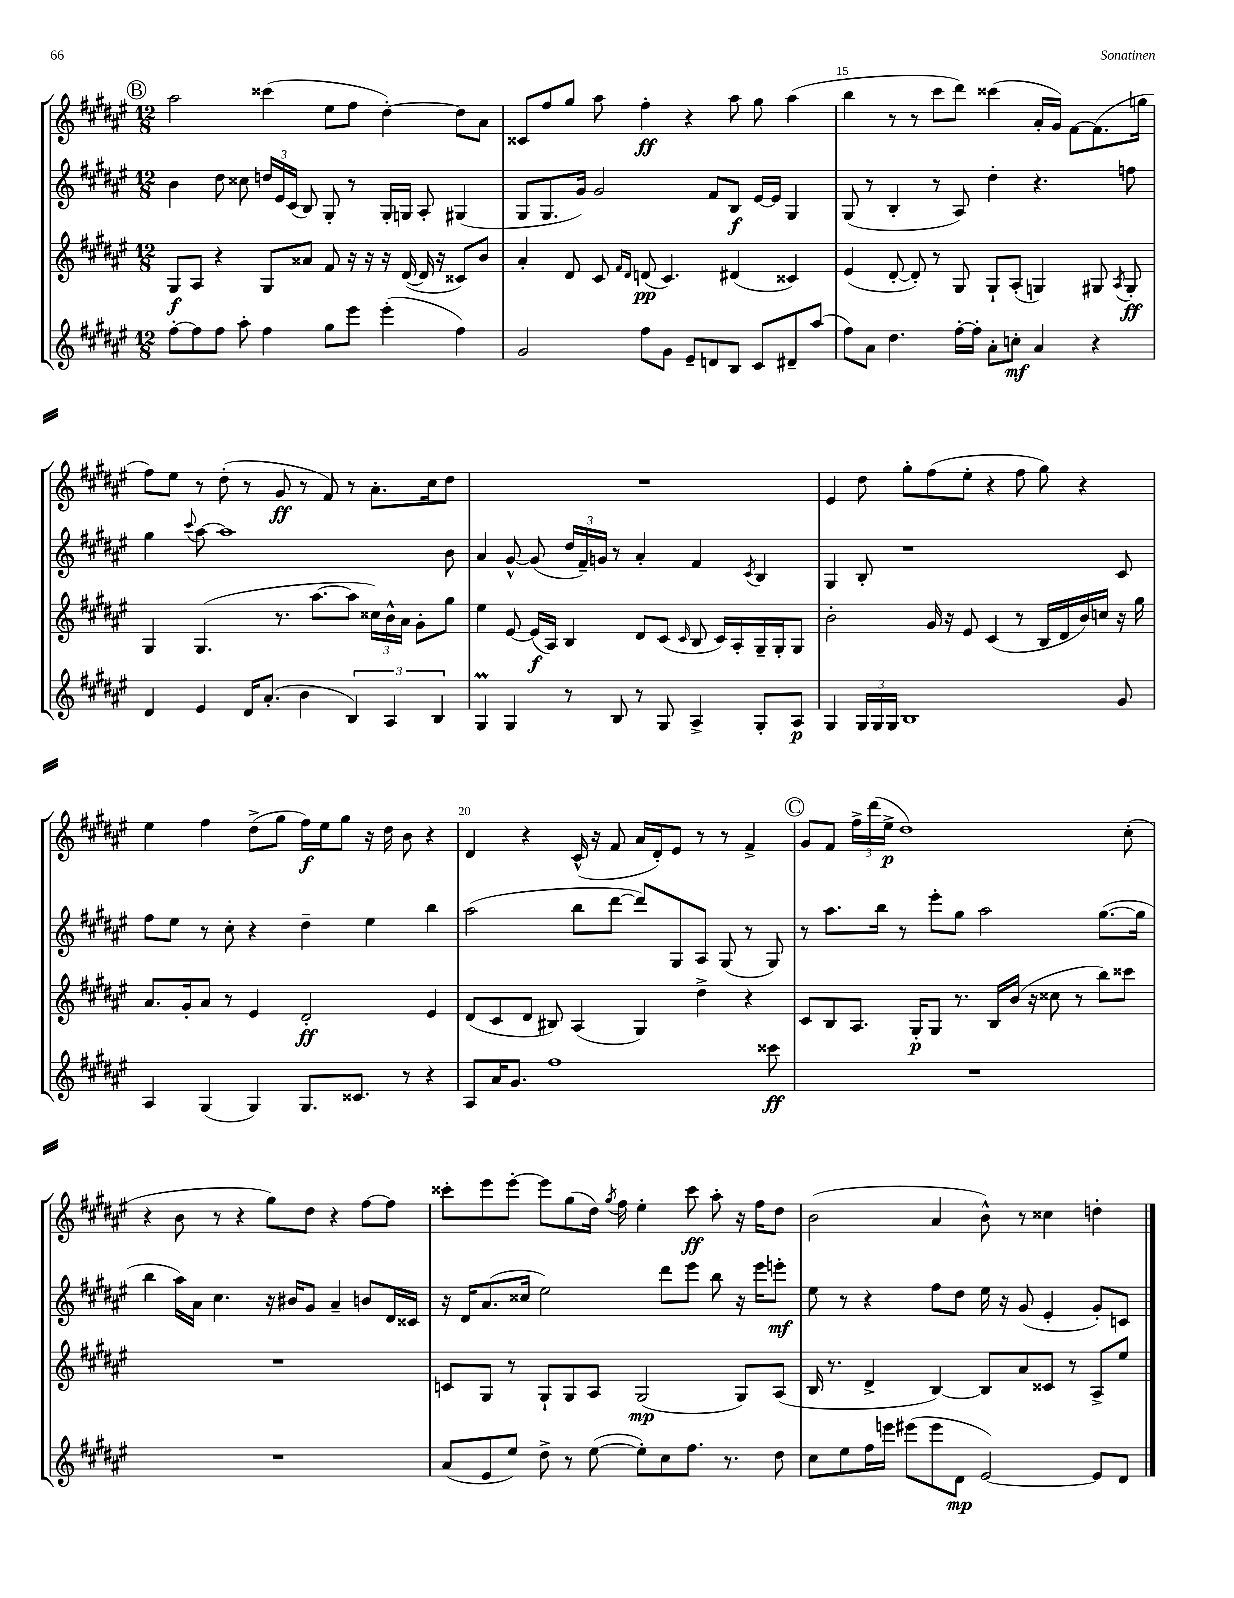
<<
\new StaffGroup <<
\new Staff = "s0" {
    \clef treble \key fis \major \numericTimeSignature \time 12/8
    \autoBeamOff \mark \markup { \circle "B" } ais''2 cisis'''4( eis''8[ fis''8] dis''4~-.) dis''8[ ais'8] |
    cisis'8[ fis''8 gis''8] ais''8 fis''4-.\ff r4 ais''8 gis''8 ais''4( |
    b''4 r8 r8 cis'''8[ dis'''8]) cisis'''4( ais'16[-. gis'16]) fis'8[~ fis'8.( g''16] |
    fis''8[) eis''8] r8 dis''8-.( r8 gis'8\ff r8 fis'8) r8 ais'8.[-. cis''16 dis''8] |
    R1. |
    eis'4 dis''8 gis''8[-. fis''8( eis''8]-. r4 fis''8 gis''8) r4 |
    eis''4 fis''4 dis''8[->( gis''8] fis''16[\f) eis''16 gis''8] r16 dis''16 b'8 r4 |
    dis'4 r4 cis'16-^( r16 fis'8 ais'16[ dis'16-.) eis'8] r8 r8 fis'4-> |
    \mark \markup { \circle "C" } gis'8[ fis'8] \tuplet 3/2 { fis''16[-> dis'''16( eis''16]->\p } dis''1) cis''8-.( |
    r4 b'8 r8 r4 gis''8[) dis''8] r4 fis''8[~ fis''8] |
    cisis'''8[-. eis'''8 eis'''8]~-. eis'''8[ gis''8( dis''16]) \acciaccatura { gis''8 } fis''16 eis''4-. cisis'''8\ff ais''8-. r16 fis''16[ dis''8] |
    b'2( ais'4 b'8-^) r8 cisis''4 d''4-. \bar "|." |
}
\new Staff = "s1" {
    \clef treble \key fis \major \numericTimeSignature \time 12/8
    \autoBeamOff \mark \markup { \circle "B" } b'4 dis''8 cisis''8 \tuplet 3/2 { d''16[ eis'16 cis'16]( } b8) gis8-. r8 gis16[-. g16] ais8-. gis4( |
    gis8[ gis8. gis'16]) gis'2 fis'8[ b8]\f eis'16[~ eis'16] gis4 |
    gis8( r8 b4-. r8 ais8) dis''4-. r4. f''8 |
    gis''4 \appoggiatura { cis'''8 } ais''8~ ais''1 b'8 |
    ais'4 gis'8~-^ gis'8( \tuplet 3/2 { dis''16[ fis'16--) g'16] } r8 ais'4-. fis'4 \acciaccatura { cis'8 } b4 |
    gis4 b8-. r1 cis'8 |
    fis''8[ eis''8] r8 cis''8-. r4 dis''4-- eis''4 b''4 |
    ais''2( b''8[ dis'''8]~ dis'''8[) gis8 ais8] gis8( r8 gis8) |
    \mark \markup { \circle "C" } r8 ais''8.[ b''16] r8 eis'''8[-. gis''8] ais''2 gis''8.[~( gis''16] |
    b''4 ais''16[) ais'16] cis''4. r16 bis'16[ gis'8] ais'4-- b'8[ dis'16 cisis'16] |
    r16 dis'16[ ais'8.( cisis''16] eis''2) dis'''8[ eis'''8] b''8 r16 eis'''16[ e'''8]-.\mf |
    eis''8 r8 r4 fis''8[ dis''8] eis''16 r16 gis'8( eis'4-. gis'8[-.) c'8] \bar "|." |
}
\new Staff = "s2" {
    \clef treble \key fis \major \numericTimeSignature \time 12/8
    \autoBeamOff \mark \markup { \circle "B" } gis8[\f ais8] r4 gis8[ aisis'8] fis'8 r16 r16 r16 dis'16~( dis'16 r16 cisis'8[) b'8] |
    ais'4-. dis'8 cis'8 \grace { fis'16[ dis'16] } d'8\pp( cis'4.) dis'4( cisis'4) |
    eis'4( dis'8~-. dis'8-.) r8 gis8 gis8[-! ais8]-.( g4) gis8 \acciaccatura { ais8 } gis8-.\ff |
    gis4 gis4.( r8. ais''8.[~ ais''8] \tuplet 3/2 { cisis''16[) b'16-^ ais'16] } gis'8[-. gis''8] |
    eis''4 eis'8~ eis'16[\f( ais16]) b4 dis'8[ cis'8]( \grace { cis'16 } b8 cis'16[) ais16-. gis16-- gis16-. gis8] |
    b'2-. gis'16 r16 eis'8 cis'4( r8 b16[ dis'16 b'16) c''16] r16 gis''16 |
    ais'8.[ gis'16-. ais'8] r8 eis'4 dis'2-.\ff eis'4 |
    dis'8[( cis'8 dis'8] bis8) ais4( gis4) dis''4-> r4 |
    \mark \markup { \circle "C" } cis'8[ b8 ais8.] gis16[-.\p gis8] r8. b16[ b'16]( r16 cisis''8 r8 b''8[) cisis'''8] |
    R1. |
    c'8[ gis8] r8 gis8[-! gis8 ais8] gis2\mp( gis8[) ais8]( |
    b16 r8. dis'4-> b4~) b8[ ais'8 cisis'8] r8 ais8[-> eis''8] \bar "|." |
}
\new Staff = "s3" {
    \clef treble \key fis \major \numericTimeSignature \time 12/8
    \autoBeamOff \mark \markup { \circle "B" } fis''8[~-. fis''8 fis''8] ais''8-. fis''4 gis''8[ eis'''8] eis'''4-.( fis''4) |
    gis'2 fis''8[ gis'8] eis'8[-- d'8 b8] cis'8[ dis'8-- ais''8]( |
    fis''8[) ais'8] dis''4. fis''16[~-. fis''16]-. ais'8[-. c''8]-.\mf ais'4 r4 |
    dis'4 eis'4 dis'16[ ais'8.]-.( b'4 \tuplet 3/2 { b4) ais4 b4 } |
    gis4\prall gis4 r8 b8 r8 gis8 ais4-> gis8[-. ais8]\p |
    gis4 \tuplet 3/2 { gis16[ gis16 gis16] } b1 gis'8 |
    ais4 gis4( gis4) gis8.[ cisis'8.] r8 r4 |
    ais8[ ais'16 gis'8.] fis''1 cisis'''8\ff |
    \mark \markup { \circle "C" } R1. |
    R1. |
    ais'8[( eis'8 eis''8]) dis''8-> r8 eis''8~( eis''8[-.) cis''8 fis''8.] r8. dis''8 |
    cis''8[ eis''8 fis''16 e'''16] eis'''8[( eis'''8 dis'8]\mp eis'2~) eis'8[ dis'8] \bar "|." |
}
>>
>>
\layout { \context { \Score currentBarNumber = #13 \override BarNumber.break-visibility = ##(#f #t #t) barNumberVisibility = #(every-nth-bar-number-visible 5) } }
